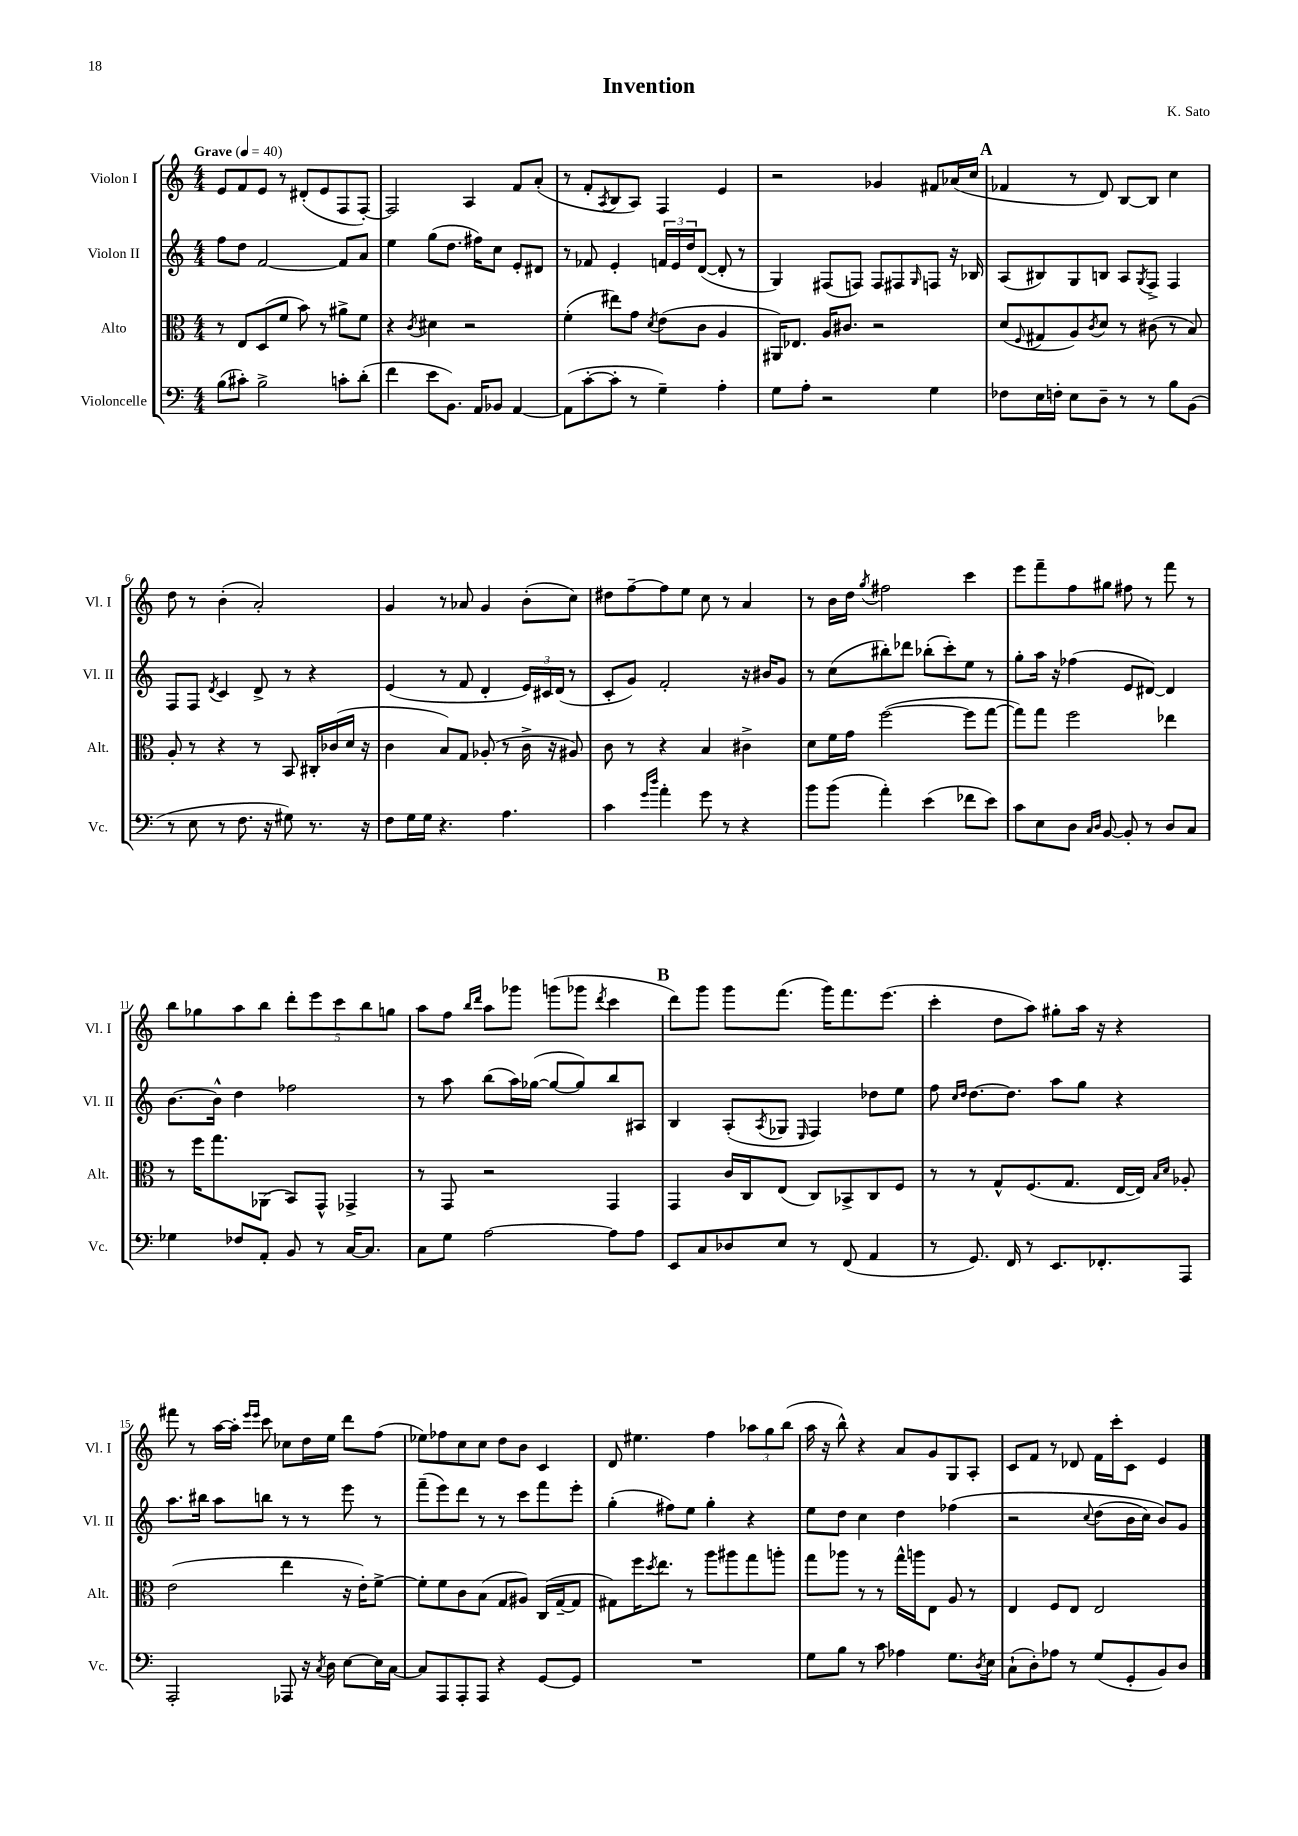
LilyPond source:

\header { title = "Invention" composer = "K. Sato" }
<<
\new StaffGroup <<
\new Staff = "s0" \with { instrumentName = "Violon I" shortInstrumentName = "Vl. I" } {
    \clef treble \key c \major \numericTimeSignature \time 4/4 \tempo "Grave" 4 = 40
    e'8 f'8 e'8 r8 dis'8-.( e'8 f8 f8~-.) |
    f2 a4 f'8 a'8-.( |
    r8 f'8-. \acciaccatura { a8 } b8 a8) f4 e'4 |
    r2 ges'4 fis'8 aes'16( c''16 |
    \mark \markup { \bold "A" } fes'4 r8 d'8) b8~ b8 c''4 |
    d''8 r8 b'4-.( a'2-.) |
    g'4 r8 aes'8 g'4 b'8-.( c''8) |
    dis''8 f''8~-- f''8 e''8 c''8 r8 a'4 |
    r8 b'16 d''16 \acciaccatura { g''8 } fis''2 c'''4 |
    e'''8 f'''8-- f''8 gis''8 fis''8 r8 f'''8 r8 |
    b''8 ges''8 a''8 b''8 \tuplet 5/4 { d'''8-. e'''8 c'''8 b''8 g''8 } |
    a''8 f''8 \grace { b''16 d'''16 } a''8 ges'''8 g'''8( ges'''8 \acciaccatura { d'''8 } c'''4 |
    \mark \markup { \bold "B" } d'''8) g'''8 g'''8 f'''8.( g'''16) f'''8. e'''8.( |
    c'''4-. d''8 a''8) gis''8-. a''16 r16 r4 |
    fis'''8 r8 a''16~ a''16-. \grace { e'''16 e'''16 } c'''8 ces''8 d''16 e''16 d'''8 f''8( |
    ees''8) fes''8 c''8 c''8 d''8 b'8 c'4 |
    d'8 eis''4. f''4 \tuplet 3/2 { aes''8 g''8 b''8( } |
    a''16 r16 b''8-^) r4 a'8 g'8 g8 a8-. |
    c'8 f'8 r8 des'8 f'16 c'''16-. c'8 e'4 \bar "|." |
}
\new Staff = "s1" \with { instrumentName = "Violon II" shortInstrumentName = "Vl. II" } {
    \clef treble \key c \major \numericTimeSignature \time 4/4
    f''8 d''8 f'2~ f'8 a'8 |
    e''4 g''8( d''8. fis''16) c''8 e'8-. dis'8 |
    r8 fes'8 e'4-. \tuplet 3/2 { f'16 e'16 d''16 } d'8~( d'8-. r8 |
    g4) fis8( f8) f8 fis8 \grace { g16 } f8 r16 bes16 |
    \mark \markup { \bold "A" } a8( bis8) g8 b8 a8 \acciaccatura { g8 } f8-> f4 |
    f8 f8 \acciaccatura { d'8 } c'4 d'8-> r8 r4 |
    e'4( r8 f'8 d'4-. \tuplet 3/2 { e'16) cis'16 d'16( } r8 |
    c'8-. g'8) f'2-. r16 bis'16 g'8 |
    r8 c''8( bis''8-.) des'''8 bes''8-.( c'''8-.) e''8 r8 |
    g''8-. a''16 r16 fes''4( e'8 dis'8~) dis'4 |
    b'8.~ b'16-^ d''4 fes''2 |
    r8 a''8 b''8( a''16) ges''16~( ges''8~ ges''8) b''8 ais8 |
    \mark \markup { \bold "B" } b4 a8-.( \acciaccatura { a8 } ges8 \grace { e16 } f4) des''8 e''8 |
    f''8 \grace { c''16 d''16 } d''8.~ d''8. a''8 g''8 r4 |
    a''8. bis''16 a''8 b''8 r8 r8 e'''8 r8 |
    f'''8--( e'''8) d'''8 r8 r8 c'''8 f'''8 e'''8-. |
    g''4-.( fis''8) e''8 g''4-. r4 |
    e''8 d''8 c''4 d''4 fes''4\( |
    r2 \appoggiatura { c''8 } d''8( b'16 c''16) b'8\) g'8 \bar "|." |
}
\new Staff = "s2" \with { instrumentName = "Alto" shortInstrumentName = "Alt." } {
    \clef alto \key c \major \numericTimeSignature \time 4/4
    r8 e8 d8( f'8 b'8) r8 ais'8-> f'8 |
    r4 \acciaccatura { c'8 } dis'4 r2 |
    f'4-.( eis''8) g'8 \acciaccatura { d'8 } e'8( c'8 a4 |
    ais,16) ees8. a16 cis'8. r2 |
    \mark \markup { \bold "A" } d'8( \appoggiatura { f8 } gis8 a8) \acciaccatura { c'8 } d'8 r8 cis'8( r8 b8) |
    a8-. r8 r4 r8 b,8 cis16-. ces'16( d'16 r16 |
    c'4 b8) g8 aes8-.( r8 c'16-> r16 ais8) |
    c'8 r8 r4 b4 cis'4-> |
    d'8 f'16 g'16 f''2~( f''8 g''8~ |
    g''8) g''8 f''2 ees''4 |
    r8 f''16 g''8. aes,8( b,8) g,8-^ ges,4-> |
    r8 g,8 r2 g,4 |
    \mark \markup { \bold "B" } g,4 c'16 c16 e8( c8) bes,8-> c8 f8 |
    r8 r8 g8-^ f8.( g8. e16~ e16) \grace { b16 d'16 } aes8-. |
    e'2( e''4 r16 e'16-.) f'8~-> |
    f'8-. f'8 c'8 b8( g8 ais8) c16( g16~-- g8 |
    gis8) f''16 \acciaccatura { d''8 } e''8. r8 a''8 ais''8 g''8 a''8-. |
    g''8 aes''8 r8 r8 g''16-^ a''16 e8 a8 r8 |
    e4 f8 e8 e2 \bar "|." |
}
\new Staff = "s3" \with { instrumentName = "Violoncelle" shortInstrumentName = "Vc." } {
    \clef bass \key c \major \numericTimeSignature \time 4/4
    b8( cis'8-.) b2-> c'8-. d'8-.( |
    f'4 e'8 b,8.) a,16 bes,8 a,4~ |
    a,8( c'8~-. c'8-. r8 g4--) a4-. |
    g8 a8-. r2 g4 |
    \mark \markup { \bold "A" } fes8 e16 f16-. e8 d8-- r8 r8 b8 b,8( |
    r8 e8 r8 f8. r16 gis8) r8. r16 |
    f8 g16 g16 r4. a4. |
    c'4 \grace { g'16 d''16 } a'4-. g'8 r8 r4 |
    b'8 b'8( a'4-.) e'4( fes'8 e'8) |
    c'8 e8 d8 \grace { c16 d16 } b,8~ b,8-. r8 d8 c8 |
    ges4 fes8 a,8-. b,8 r8 c16~ c8. |
    c8 g8 a2~ a8 a8 |
    \mark \markup { \bold "B" } e,8 c8 des8 e8 r8 f,8( a,4 |
    r8 g,8.) f,16 r8 e,8. fes,8.-. a,,8 |
    a,,2-. aes,,8 r16 \acciaccatura { c8 } d16 e8~ e16 c16~ |
    c8 a,,8 a,,8-. a,,8 r4 g,8~ g,8 |
    R1 |
    g8 b8 r8 c'8 aes4 g8. \acciaccatura { d8 } e16 |
    c8-!( d8-.) aes8 r8 g8( g,8-. b,8) d8 \bar "|." |
}
>>
>>
